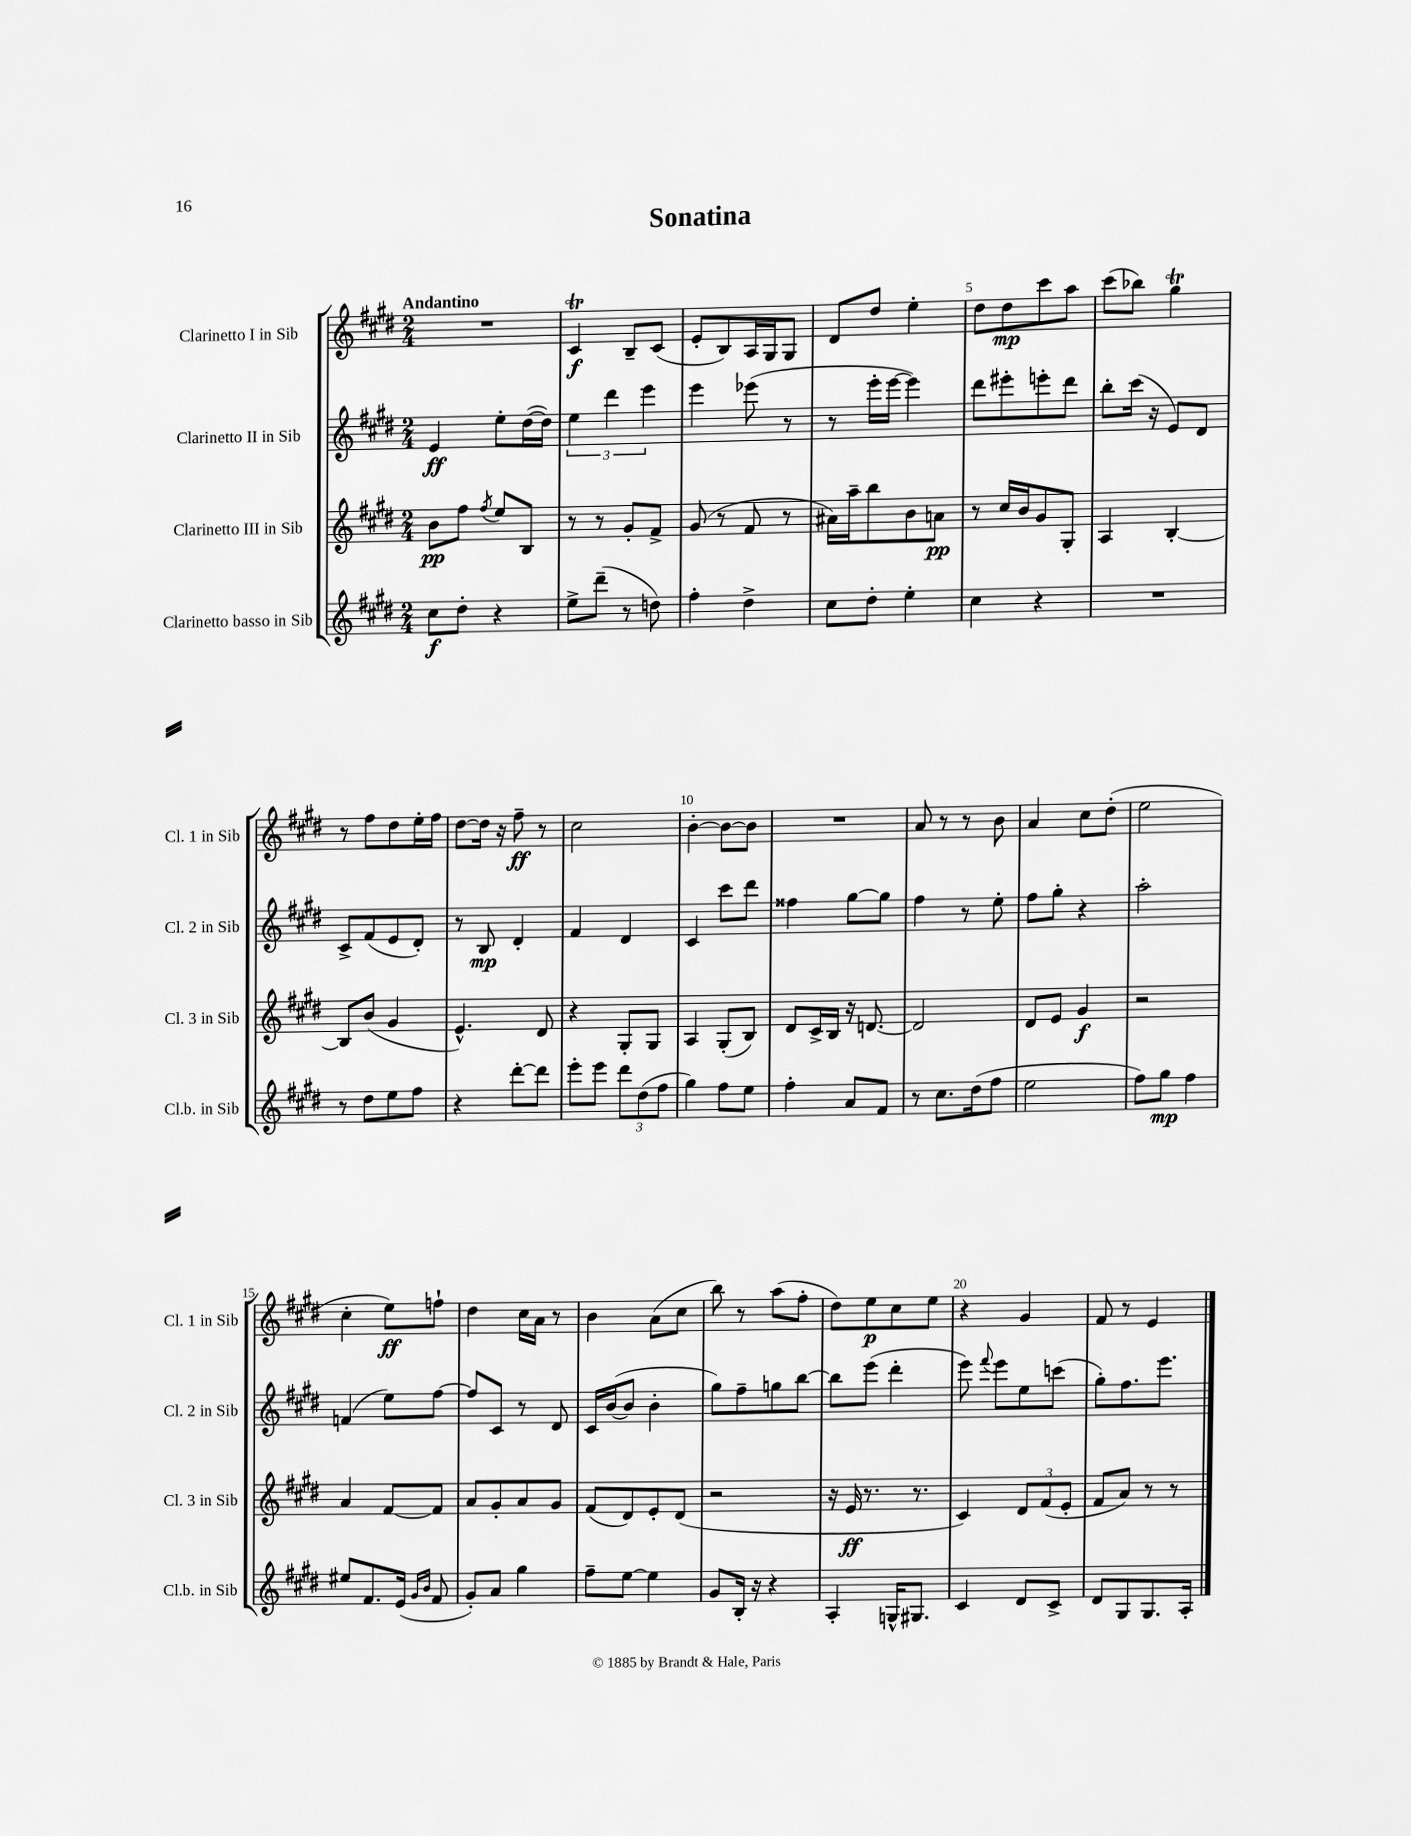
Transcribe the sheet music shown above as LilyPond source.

\header { title = "Sonatina" }
<<
\new StaffGroup <<
\new Staff = "s0" \with { instrumentName = "Clarinetto I in Sib" shortInstrumentName = "Cl. 1 in Sib" } {
    \clef treble \key e \major \numericTimeSignature \time 2/4 \tempo "Andantino"
    \autoBeamOff R2 |
    cis'4\trill\f b8[-- cis'8]( |
    e'8[-. b8) a16 gis16 gis8] |
    dis'8[ dis''8] e''4-. |
    dis''8[ dis''8\mp cis'''8 a''8] |
    cis'''8[( bes''8]) gis''4\trill |
    r8 fis''8[ dis''8 e''16-. fis''16] |
    dis''8[~ dis''16] r16 fis''8--\ff r8 |
    cis''2 |
    b'4~-. b'8[~ b'8] |
    R2 |
    a'8 r8 r8 b'8 |
    a'4 cis''8[ dis''8]-.( |
    e''2 |
    cis''4-. e''8[\ff) f''8]-! |
    dis''4 cis''16[ a'16] r8 |
    b'4 a'8[( cis''8] |
    b''8) r8 a''8[( fis''8]-. |
    dis''8[) e''8\p cis''8 e''8] |
    r4 gis'4 |
    fis'8 r8 e'4 \bar "|." |
}
\new Staff = "s1" \with { instrumentName = "Clarinetto II in Sib" shortInstrumentName = "Cl. 2 in Sib" } {
    \clef treble \key e \major \numericTimeSignature \time 2/4
    \autoBeamOff e'4\ff e''8[-. dis''16~( dis''16]) |
    \tuplet 3/2 { e''4 dis'''4 e'''4 } |
    e'''4 ees'''8( r8 |
    r8 e'''16[-. e'''16]~ e'''4) |
    dis'''8[ eis'''8-. e'''8-. dis'''8] |
    b''8[-. cis'''16]( r16 e'8[) dis'8] |
    cis'8[-> fis'8( e'8 dis'8]-.) |
    r8 b8\mp dis'4-. |
    fis'4 dis'4 |
    cis'4 cis'''8[ dis'''8] |
    fisis''4 gis''8[~ gis''8] |
    fis''4 r8 e''8-. |
    fis''8[ gis''8]-. r4 |
    a''2-. |
    f'4( e''8[) fis''8]~ |
    fis''8[ cis'8] r8 dis'8 |
    cis'16[ b'16~( b'8] b'4-. |
    gis''8[) fis''8-- g''8 b''8]~ |
    b''8[ e'''8]( dis'''4-. |
    e'''8) \appoggiatura { fis'''8 } e'''8[ e''8 c'''8]( |
    gis''8[-.) fis''8. e'''8.] \bar "|." |
}
\new Staff = "s2" \with { instrumentName = "Clarinetto III in Sib" shortInstrumentName = "Cl. 3 in Sib" } {
    \clef treble \key e \major \numericTimeSignature \time 2/4
    \autoBeamOff b'8[\pp fis''8] \acciaccatura { fis''8 } e''8[ b8] |
    r8 r8 gis'8[-. fis'8]-> |
    gis'8( r8 fis'8 r8 |
    ais'16[) a''16-- b''8 b'8 a'8]\pp |
    r8 cis''16[ b'16 gis'8 gis8]-. |
    a4 b4~-. |
    b8[ b'8]( gis'4 |
    e'4.-^) dis'8 |
    r4 gis8[-. gis8] |
    a4 gis8[-.( b8]) |
    dis'8[ cis'16-> b16] r16 d'8.~ |
    d'2 |
    dis'8[ e'8] gis'4\f |
    r2 |
    a'4 fis'8[~ fis'8] |
    a'8[ gis'8-. a'8 gis'8] |
    fis'8[( dis'8) e'8-. dis'8]( |
    r2 |
    r16 e'16\ff r8. r8. |
    cis'4) \tuplet 3/2 { dis'8[ fis'8( e'8]-. } |
    fis'8[ a'8]) r8 r8 \bar "|." |
}
\new Staff = "s3" \with { instrumentName = "Clarinetto basso in Sib" shortInstrumentName = "Cl.b. in Sib" } {
    \clef treble \key e \major \numericTimeSignature \time 2/4
    \autoBeamOff cis''8[\f dis''8]-. r4 |
    e''8[-> dis'''8]--( r8 d''8) |
    fis''4-. dis''4-> |
    cis''8[ dis''8]-. e''4-. |
    cis''4 r4 |
    R2 |
    r8 dis''8[ e''8 fis''8] |
    r4 dis'''8[~-. dis'''8] |
    e'''8[-. e'''8] \tuplet 3/2 { dis'''8[ dis''8( fis''8] } |
    gis''4) fis''8[ e''8] |
    fis''4-. a'8[ fis'8] |
    r8 cis''8.[ dis''16( fis''8] |
    e''2 |
    fis''8[) gis''8]\mp fis''4 |
    eis''8[ fis'8. e'16]( \grace { gis'16[ b'16] } fis'8 |
    gis'8[-.) a'8] gis''4 |
    fis''8[-- e''8]~ e''4 |
    gis'8[ b16]-. r16 r4 |
    a4-. g16[-^ gis8.] |
    cis'4 dis'8[ cis'8]-> |
    dis'8[ gis8 gis8. a16]-. \bar "|." |
}
>>
>>
\layout { \context { \Score \override BarNumber.break-visibility = ##(#f #t #t) barNumberVisibility = #(every-nth-bar-number-visible 5) } }
